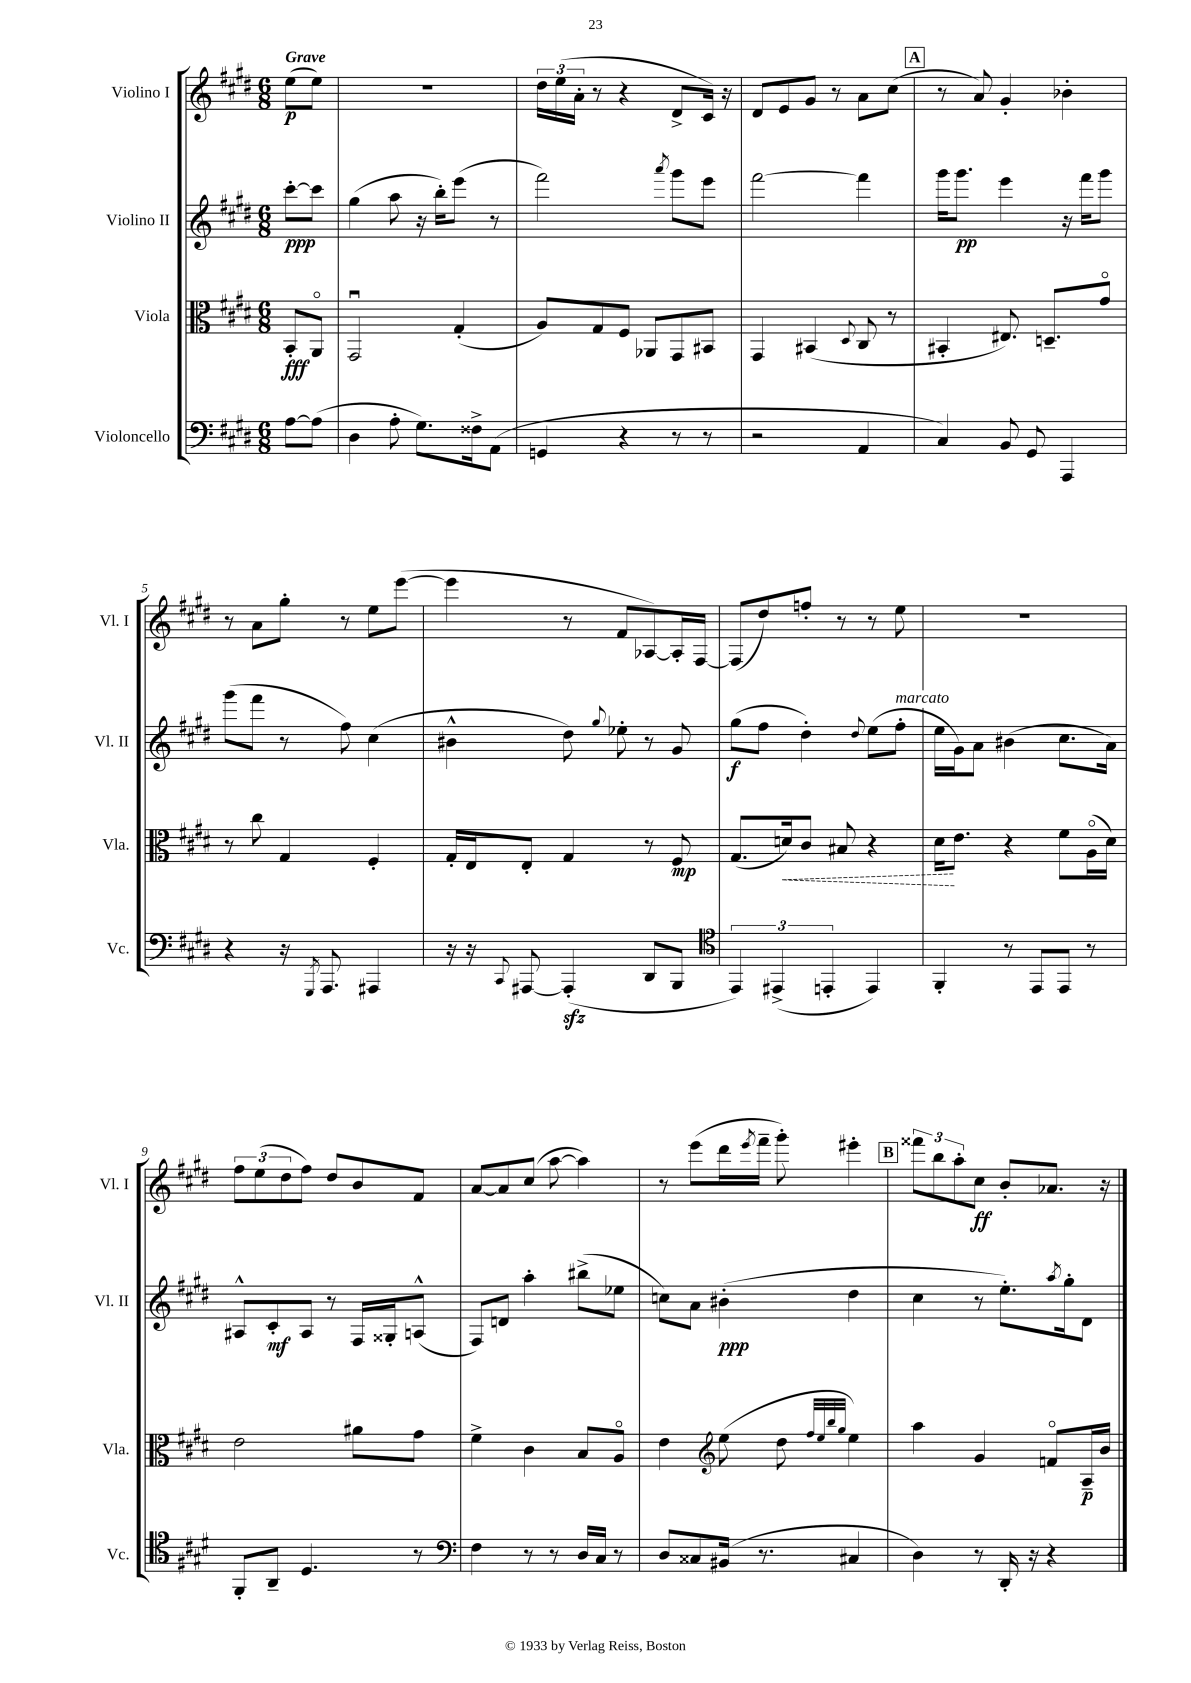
<<
\new StaffGroup <<
\new Staff = "s0" \with { instrumentName = "Violino I" shortInstrumentName = "Vl. I" } {
    \clef treble \key e \major \numericTimeSignature \time 6/8 \partial 4 \tempo "Grave"
    e''8\p( e''8) |
    R2. |
    \tuplet 3/2 { dis''16 e''16( a'16-. } r8 r4 dis'8-> cis'16) r16 |
    dis'8 e'8 gis'8 r8 a'8 cis''8( |
    \mark \markup { \box "A" } r8 a'8) gis'4-. bes'4-. |
    r8 a'8 gis''8-. r8 e''8 e'''8~( |
    e'''4 r8 fis'8 aes8~) aes16-. fis16~ |
    fis8( dis''8) f''8-. r8 r8 e''8 |
    R2. |
    \tuplet 3/2 { fis''8 e''8( dis''8 } fis''8) dis''8 b'8 fis'8 |
    a'8~ a'8 cis''8( a''8~ a''4) |
    r8 e'''8( dis'''16 \acciaccatura { e'''8 } fis'''16-- gis'''8-.) eis'''4-. |
    \mark \markup { \box "B" } \tuplet 3/2 { fisis'''8 b''8 a''8-. } cis''8\ff b'8-. aes'8. r16 \bar "|." |
}
\new Staff = "s1" \with { instrumentName = "Violino II" shortInstrumentName = "Vl. II" } {
    \clef treble \key e \major \numericTimeSignature \time 6/8 \partial 4
    cis'''8~-.\ppp cis'''8 |
    gis''4( a''8 r16 b''16-.) e'''8( r8 |
    fis'''2) \acciaccatura { a'''8 } gis'''8 e'''8 |
    fis'''2~ fis'''4 |
    \mark \markup { \box "A" } gis'''16 gis'''8.\pp e'''4 r16 fis'''16 gis'''8 |
    gis'''8( fis'''8 r8 fis''8) cis''4( |
    bis'4-^ dis''8) \appoggiatura { gis''8 } ees''8-. r8 gis'8 |
    gis''8\f( fis''8 dis''4-.) \appoggiatura { dis''8 } e''8( fis''8-.^\markup { \italic "marcato" } |
    e''16 gis'16) a'8 bis'4( cis''8. a'16) |
    ais8-^ cis'8-.\mf ais8 r8 fis16 gisis16-. a8-^( |
    fis8) d'8 a''4-. bis''8->( ees''8 |
    c''8) a'8 bis'4-.\ppp( dis''4 |
    \mark \markup { \box "B" } cis''4 r8 e''8.-.) \acciaccatura { a''8 } gis''16-. dis'8 \bar "|." |
}
\new Staff = "s2" \with { instrumentName = "Viola" shortInstrumentName = "Vla." } {
    \clef alto \key e \major \numericTimeSignature \time 6/8 \partial 4
    b,8-.\fff a,8\flageolet |
    gis,2\downbow gis4-.( |
    a8) gis8 fis8 aes,8 gis,8 bis,8 |
    gis,4 bis,4( \appoggiatura { dis8 } cis8 r8 |
    \mark \markup { \box "A" } bis,4-. eis8.) d8.-- gis'8\flageolet |
    r8 cis''8 gis4 fis4-. |
    gis16-. e16 e8-. gis4 r8 fis8\mp |
    gis8.( \once \override Hairpin.style = #'dashed-line d'16\<) cis'8 bis8 r4 |
    dis'16\! e'8. r4 fis'8 a16\flageolet( dis'16) |
    e'2 ais'8 gis'8 |
    fis'4-> cis'4 b8 a8\flageolet |
    e'4 \clef treble e''8( dis''8 \grace { fis''32 e''32 b''32 gis''32 } e''4) |
    \mark \markup { \box "B" } a''4 gis'4 f'8\flageolet a16--\p b'16 \bar "|." |
}
\new Staff = "s3" \with { instrumentName = "Violoncello" shortInstrumentName = "Vc." } {
    \clef bass \key e \major \numericTimeSignature \time 6/8 \partial 4
    a8~ a8( |
    dis4 a8-. gis8.) fisis16-> a,8( |
    g,4 r4 r8 r8 |
    r2 a,4 |
    \mark \markup { \box "A" } cis4) b,8 gis,8 a,,4 |
    r4 r16 \acciaccatura { gis,,8 } a,,8. ais,,4 |
    r16 r16 \appoggiatura { cis,8 } ais,,8~ ais,,4-.\sfz( dis,8 b,,8 |
    \clef tenor \tuplet 3/2 { e,4) eis,4->( e,4-. } e,4) |
    fis,4-. r8 e,8 e,8 r8 |
    fis,8-. a,8-- dis4. r8 |
    \clef bass fis4 r8 r8 dis16 cis16 r8 |
    dis8 cisis8 bis,16( r8. cis4 |
    \mark \markup { \box "B" } dis4) r8 dis,16-. r16 r4 \bar "|." |
}
>>
>>
